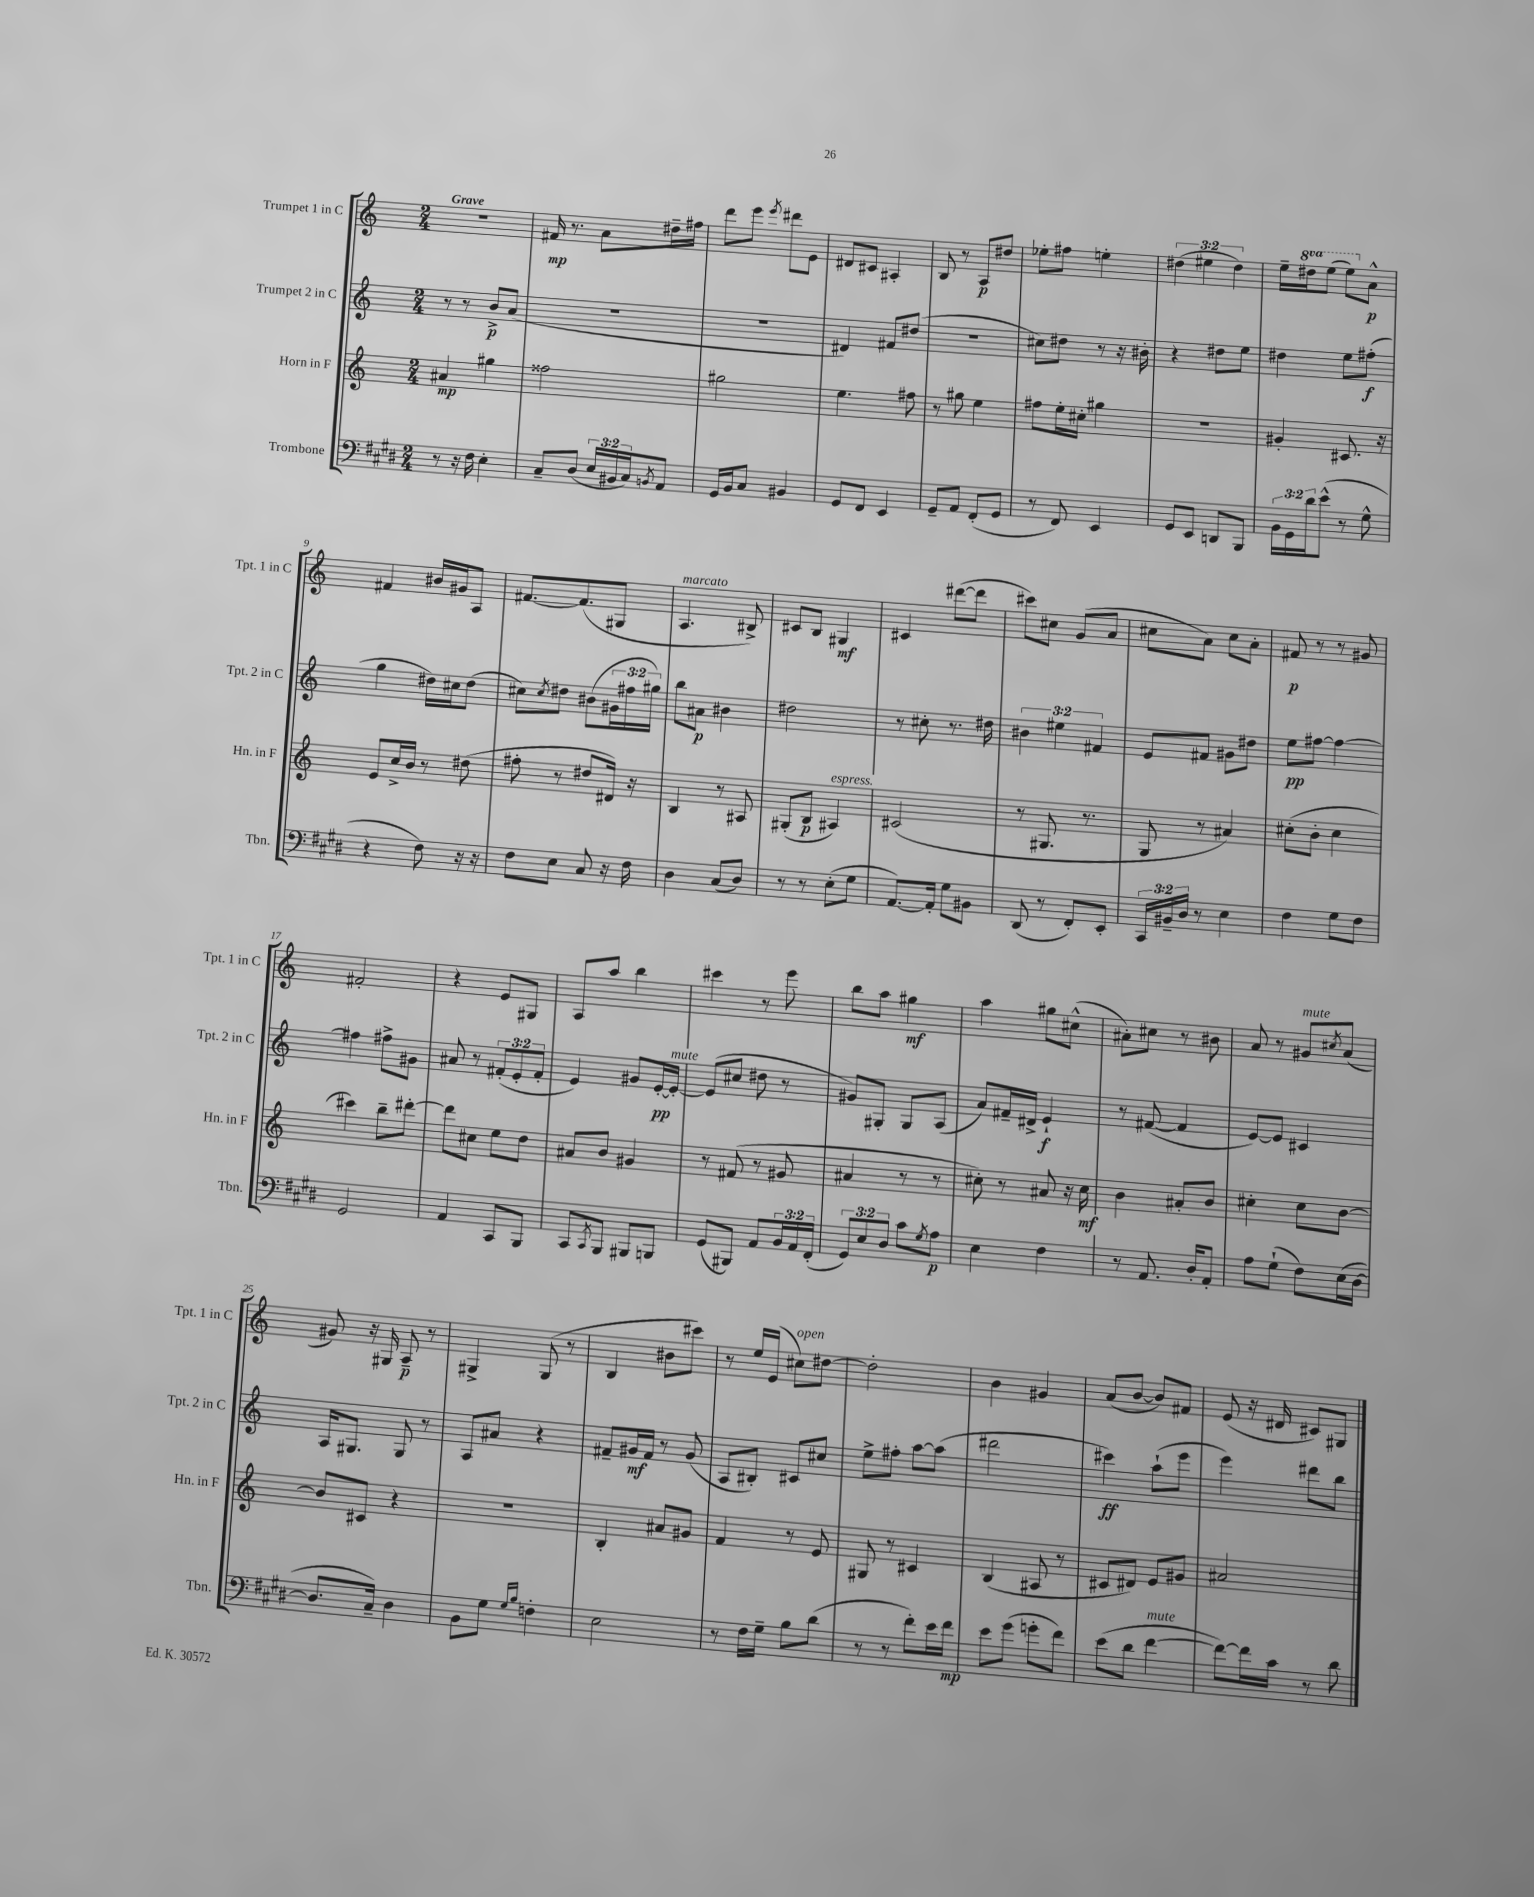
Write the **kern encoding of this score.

**kern	**dynam	**kern	**dynam	**kern	**dynam	**kern	**dynam
*part4	*part4	*part3	*part3	*part2	*part2	*part1	*part1
*staff4	*staff4	*staff3	*staff3	*staff2	*staff2	*staff1	*staff1
*I"Trombone	*	*I"Horn in F	*	*I"Trumpet 2 in C	*	*I"Trumpet 1 in C	*
*I'Tbn.	*	*I'Hn. in F	*	*I'Tpt. 2 in C	*	*I'Tpt. 1 in C	*
*clefF4	*	*clefG2	*	*clefG2	*	*clefG2	*
*k[f#c#g#d#]	*	*k[]	*	*k[]	*	*k[]	*
*M2/4	*	*M2/4	*	*M2/4	*	*M2/4	*
=1	=1	=1	=1	=1	=1	=1	=1
!	!	!	!	!	!	!LO:TX:a:B:t=Grave	!
8r	.	4a#X/	mp	8r	.	2r	.
16r	.	.	.	8r	.	.	.
16F#\	.	.	.	.	.	.	.
4E'\	.	4gg#X\	.	8b^/L	p	.	.
.	.	.	.	(8a/J	.	.	.
=2	=2	=2	=2	=2	=2	=2	=2
8C#~/L	.	2ff##X\	.	2r	.	16f#X/	mp
.	.	.	.	.	.	8.r	.
(8D#/J	.	.	.	.	.	.	.
24E/LL	.	.	.	.	.	8a\L	.
24BB#X/	.	.	.	.	.	.	.
24C#/J)	.	.	.	.	.	.	.
8qBBn/	.	.	.	.	.	.	.
8AA/J	.	.	.	.	.	16dd#X~\L	.
.	.	.	.	.	.	16ff#X\JJ	.
=3	=3	=3	=3	=3	=3	=3	=3
16GG#/LL	.	2gg#X\	.	2r	.	8ddd\L	.
16BB/J	.	.	.	.	.	.	.
8C#/J	.	.	.	.	.	8eee\J	.
.	.	.	.	.	.	8qeee/	.
4BB#X/	.	.	.	.	.	8ddd#X\L	.
.	.	.	.	.	.	8e\J	.
=4	=4	=4	=4	=4	=4	=4	=4
8GG#/L	.	4.ee\	.	4d#X/)	.	8d#X/L	.
8FF#/J	.	.	.	.	.	8c#X/J	.
4EE/	.	.	.	8f#X/L	.	4A#X'/	.
.	.	8ff#X\	.	(8dd#X/J	.	.	.
=5	=5	=5	=5	=5	=5	=5	=5
8GG#~/L	.	8r	.	2r	.	8B/	.
8AA/J	.	8gg#X\	.	.	.	8r	.
(8FF#'/L	.	4ee\	.	.	.	8A/L	p
8GG#/J	.	.	.	.	.	8dd#X/J	.
=6	=6	=6	=6	=6	=6	=6	=6
8r	.	8ff#X\L	.	8cc#X\L)	.	8ee-X'\L	.
8FF#/)	.	16ee'\L	.	8dd#X\J	.	8ff#X\J	.
.	.	16cc#X'\JJ	.	.	.	.	.
4EE/	.	4gg#X\	.	8r	.	4een'\	.
.	.	.	.	16r	.	.	.
.	.	.	.	16b#X'\	.	.	.
=7	=7	=7	=7	=7	=7	=7	=7
8GG#/L	.	2r	.	4r	.	(6dd#X\	.
8EE/J	.	.	.	.	.	.	.
.	.	.	.	.	.	6ee#X\	.
8DDn/L	.	.	.	8dd#X\L	.	.	.
.	.	.	.	.	.	6dd#\)	.
8BBB/J	.	.	.	8ee\J	.	.	.
=8	=8	=8	=8	=8	=8	=8	=8
24BB\LL	.	4g#X'/	.	4dd#X\	.	16ee~\LL	.
24GG#\	.	.	.	.	.	.	.
*	*	*	*	*	*	*8va	*
.	.	.	.	.	.	16ddd#X\J	.
24d#\J	.	.	.	.	.	.	.
(8e^^\J	.	.	.	.	.	(8eee\J	.
8r	.	8.c#X/	.	8ee\L	.	8eee\L)	.
*	*	*	*	*	*	*X8va	*
8G#^^\	.	.	.	(8ff#X'\J	f	8a^^\J	p
.	.	16r	.	.	.	.	.
!!LO:LB:g=z
=9	=9	=9	=9	=9	=9	=9	=9
4r	.	8e/L	.	4gg\	.	4f#X/	.
.	.	16cc^/L	.	.	.	.	.
.	.	16b/JJ	.	.	.	.	.
8F#\)	.	8r	.	16dd#X\LL)	.	16b#X/LL	.
.	.	.	.	16cc#X\J	.	16g#X/J	.
16r	.	(8dd#X\	.	(8dd#\J	.	8A/J	.
16r	.	.	.	.	.	.	.
=10	=10	=10	=10	=10	=10	=10	=10
8F#\L	.	8ff#X'\	.	8cc#X\L)	.	[8.f#X/L	.
.	.	.	.	8qcc#/	.	.	.
8E\J	.	8r	.	8dd#X\J	.	.	.
.	.	.	.	.	.	(8.f#/]	.
8C#/	.	8dd#X/L	.	(8b#X\L	.	.	.
16r	.	16d#X/Jk)	.	24g#X\L	.	8G#X/J	.
.	.	.	.	24ff#X\	.	.	.
16F#\	.	16r	.	.	.	.	.
.	.	.	.	24gg#X\JJ)	.	.	.
=11	=11	=11	=11	=11	=11	=11	=11
!	!	!	!	!	!	!LO:TX:a:i:t=marcato	!
4D#\	.	4B/	.	8bb\L	.	4.A/	.
.	.	.	.	8a#X\J	p	.	.
(8C#/L	.	8r	.	4b#X\	.	.	.
8D#/J)	.	8A#X/	.	.	.	8B#X^/)	.
=12	=12	=12	=12	=12	=12	=12	=12
8r	.	(8G#X'/L	.	2dd#X\	.	8c#X/L	.
8r	.	8B/J	p	.	.	8B/J	.
!	!	!LO:TX:a:i:t=espress.	!	!	!	!	!
(8E'\L	.	4A#X/)	.	.	.	4G#X/	mf
8G#\J	.	.	.	.	.	.	.
=13	=13	=13	=13	=13	=13	=13	=13
[8.AA/L)	.	(2c#X/	.	8r	.	4c#X/	.
.	.	.	.	8cc#X'\	.	.	.
16AA'/Jk]	.	.	.	.	.	.	.
8G#\L	.	.	.	8.r	.	([8ddd#X\L	.
8BB#X\J	.	.	.	.	.	8ddd#\J]	.
.	.	.	.	16dd#X\	.	.	.
=14	=14	=14	=14	=14	=14	=14	=14
(8DD#/	.	8r	.	6b#X\	.	8ccc#X\L)	.
8r	.	8.G#X/	.	.	.	8cc#X\J	.
.	.	.	.	6ee#X\	.	.	.
8FF#'/L)	.	.	.	.	.	(8g/L	.
.	.	8.r	.	.	.	.	.
.	.	.	.	6f#X/	.	.	.
8EE'/J	.	.	.	.	.	8a/J	.
=15	=15	=15	=15	=15	=15	=15	=15
24CC#/LL	.	8G/	.	8e/L	.	8cc#X\L	.
24BB#X~/	.	.	.	.	.	.	.
24D#/JJ	.	.	.	.	.	.	.
8r	.	8r	.	8f#X/J	.	8a\J)	.
4E\	.	4a#X/)	.	8g#X\L	.	8cc#\L	.
.	.	.	.	8dd#X\J	.	8a'\J	.
=16	=16	=16	=16	=16	=16	=16	=16
4F#\	.	(8cc#X'\L	.	8ee\L	pp	8f#X/	p
.	.	8b'\J	.	[8ff#X\J	.	8r	.
8G#\L	.	4cc#\	.	4ff#\_	.	8r	.
8F#\J	.	.	.	.	.	8g#X/	.
!!LO:LB:g=z
=17	=17	=17	=17	=17	=17	=17	=17
2GG#/	.	4ccc#X\)	.	4ff#X\]	.	2f#X'/	.
.	.	8bb~\L	.	8ff#X^\L	.	.	.
.	.	[8ddd#X'\J	.	8g#X\J	.	.	.
=18	=18	=18	=18	=18	=18	=18	=18
4AA/	.	8ddd#\L]	.	8a#X/	.	4r	.
.	.	8cc#X\J	.	8r	.	.	.
8CC#/L	.	8ee\L	.	(12f#X'/L	.	8e/L	.
.	.	.	.	12e'/	.	.	.
8BBB/J	.	8dd\J	.	.	.	8G#X/J	.
.	.	.	.	12f#'/J	.	.	.
=19	=19	=19	=19	=19	=19	=19	=19
8CC#/L	.	8a#X/L	.	4e/)	.	8A/L	.
8qCC#/	.	.	.	.	.	.	.
8BBB/J	.	8b/J	.	.	.	8aa/J	.
8BBB#X/L	.	4g#X/	.	8g#X/L	.	4bb\	.
8BBBn/J	.	.	.	[16e'/L	pp	.	.
!	!	!	!	!LO:TX:a:i:t=mute	!	!	!
.	.	.	.	16e'/JJ_	.	.	.
=20	=20	=20	=20	=20	=20	=20	=20
(8GG#/L	.	8r	.	(8e/L]	.	4ccc#X\	.
8BBB#X/J)	.	(8f#X/	.	8cc#X/J	.	.	.
8AA/L	.	8r	.	8dd#X\	.	8r	.
24BB/L	.	8g#X/	.	8r	.	8eee\	.
24AA/	.	.	.	.	.	.	.
(24FF#'/JJ	.	.	.	.	.	.	.
=21	=21	=21	=21	=21	=21	=21	=21
12GG#/L)	.	4a#X/	.	8g#X/L)	.	8bb\L	.
12E/	.	.	.	.	.	.	.
.	.	.	.	8G#X'/J	.	8aa\J	.
12D#/J	.	.	.	.	.	.	.
8c#\L	.	8r	.	8G#/L	.	4gg#X\	mf
8qG#/	.	.	.	.	.	.	.
8A\J	p	8r	.	(8A/J	.	.	.
=22	=22	=22	=22	=22	=22	=22	=22
4E\	.	8cc#X'\)	.	8a/L)	.	4aa\	.
.	.	8r	.	16f#X~/L	.	.	.
.	.	.	.	16d#X^/JJ	.	.	.
4F#\	.	8a#X/	.	4e`/	f	8gg#X\L	.
.	.	16r	.	.	.	(8cc#X^^\J	.
.	.	16cc#\	mf	.	.	.	.
=23	=23	=23	=23	=23	=23	=23	=23
8r	.	4b\	.	8r	.	8a#X'\L)	.
8.AA/	.	.	.	([8f#X/	.	8cc#X\J	.
.	.	8a#X'/L	.	4f#/]	.	8r	.
16D#'/KL	.	.	.	.	.	.	.
8AA'/J	.	8b/J	.	.	.	8b#X\	.
=24	=24	=24	=24	=24	=24	=24	=24
8A\L	.	4cc#X'\	.	[8e/L)	.	8a/	.
(8G#`\J	.	.	.	8e/J]	.	8r	.
!	!	!	!	!	!	!LO:TX:a:i:t=mute	!
8F#\L)	.	8cc#\L	.	4c#X/	.	8g#X/L	.
.	.	.	.	.	.	8qcc#X/	.
(16E\L	.	[8b\J	.	.	.	(8a/J	.
[16D#\JJ	.	.	.	.	.	.	.
!!LO:LB:g=z
=25	=25	=25	=25	=25	=25	=25	=25
8.D#/L]	.	8b/L]	.	16A/KL	.	8g#X/)	.
.	.	.	.	8.G#X/J	.	.	.
.	.	8c#X/J	.	.	.	16r	.
16C#~/Jk)	.	.	.	.	.	16G#X/	.
4D#\	.	4r	.	8G#/	.	8A~/	p
.	.	.	.	8r	.	8r	.
=26	=26	=26	=26	=26	=26	=26	=26
8BB\L	.	2r	.	8A/L	.	4G#X^/	.
8G#\J	.	.	.	8a#X/J	.	.	.
16qqG#/LL	.	.	.	.	.	.	.
16qqB/JJ	.	.	.	.	.	.	.
4Fn'\	.	.	.	4r	.	(8G#/	.
.	.	.	.	.	.	8r	.
=27	=27	=27	=27	=27	=27	=27	=27
2E\	.	4B'/	.	8f#X~/L	.	4B/	.
.	.	.	.	16g#X/L	mf	.	.
.	.	.	.	16f#/JJ	.	.	.
.	.	8a#X/L	.	8r	.	8b#X\L	.
.	.	8g#X/J	.	(8g#/	.	8ccc#X\J)	.
=28	=28	=28	=28	=28	=28	=28	=28
8r	.	4f/	.	8A/L	.	8r	.
16F#\LL	.	.	.	8B#X'/J)	.	16ee/LL	.
16G#~\JJ	.	.	.	.	.	(16e/JJ	.
!	!	!	!	!	!	!LO:TX:a:i:t=open	!
8B\L	.	8r	.	8c#X/L	.	8cc#X\L)	.
(8d#\J	.	8e/	.	8cc#X/J	.	[8dd#X\J	.
=29	=29	=29	=29	=29	=29	=29	=29
8r	.	8G#X/	.	8ee^\L	.	2dd#'\]	.
8r	.	8r	.	8ff#X'\J	.	.	.
8f#'\L)	.	4c#X/	.	[8aa\L	.	.	.
16e\L	.	.	.	(8aa\J]	.	.	.
16f#\JJ	mp	.	.	.	.	.	.
=30	=30	=30	=30	=30	=30	=30	=30
8e\L	.	(4B/	.	2ddd#X\	.	4b\	.
(8g#\J	.	.	.	.	.	.	.
8gn'\L	.	8A#X/	.	.	.	4g#X/	.
8f#\J)	.	8r	.	.	.	.	.
=31	=31	=31	=31	=31	=31	=31	=31
(8e\L	.	8c#X/L	.	4ccc#X\)	ff	(8a/L	.
8d#\J	.	8d#X/J)	.	.	.	[8b/J	.
!LO:TX:a:i:t=mute	!	!	!	!	!	!	!
[4f#\	.	8e/L	.	(8aa`\L	.	8b/L])	.
.	.	8g#X/J	.	8eee\J	.	8f#X/J	.
=32	=32	=32	=32	=32	=32	=32	=32
8f#\L_)	.	2a#X/	.	4eee\)	.	(8e/	.
16f#\L]	.	.	.	.	.	16r	.
16c#\JJ	.	.	.	.	.	16d#X/	.
8r	.	.	.	8ddd#X\L	.	8c#X/L)	.
8d#\	.	.	.	8bb\J	.	8G#X/J	.
==	==	==	==	==	==	==	==
*-	*-	*-	*-	*-	*-	*-	*-
